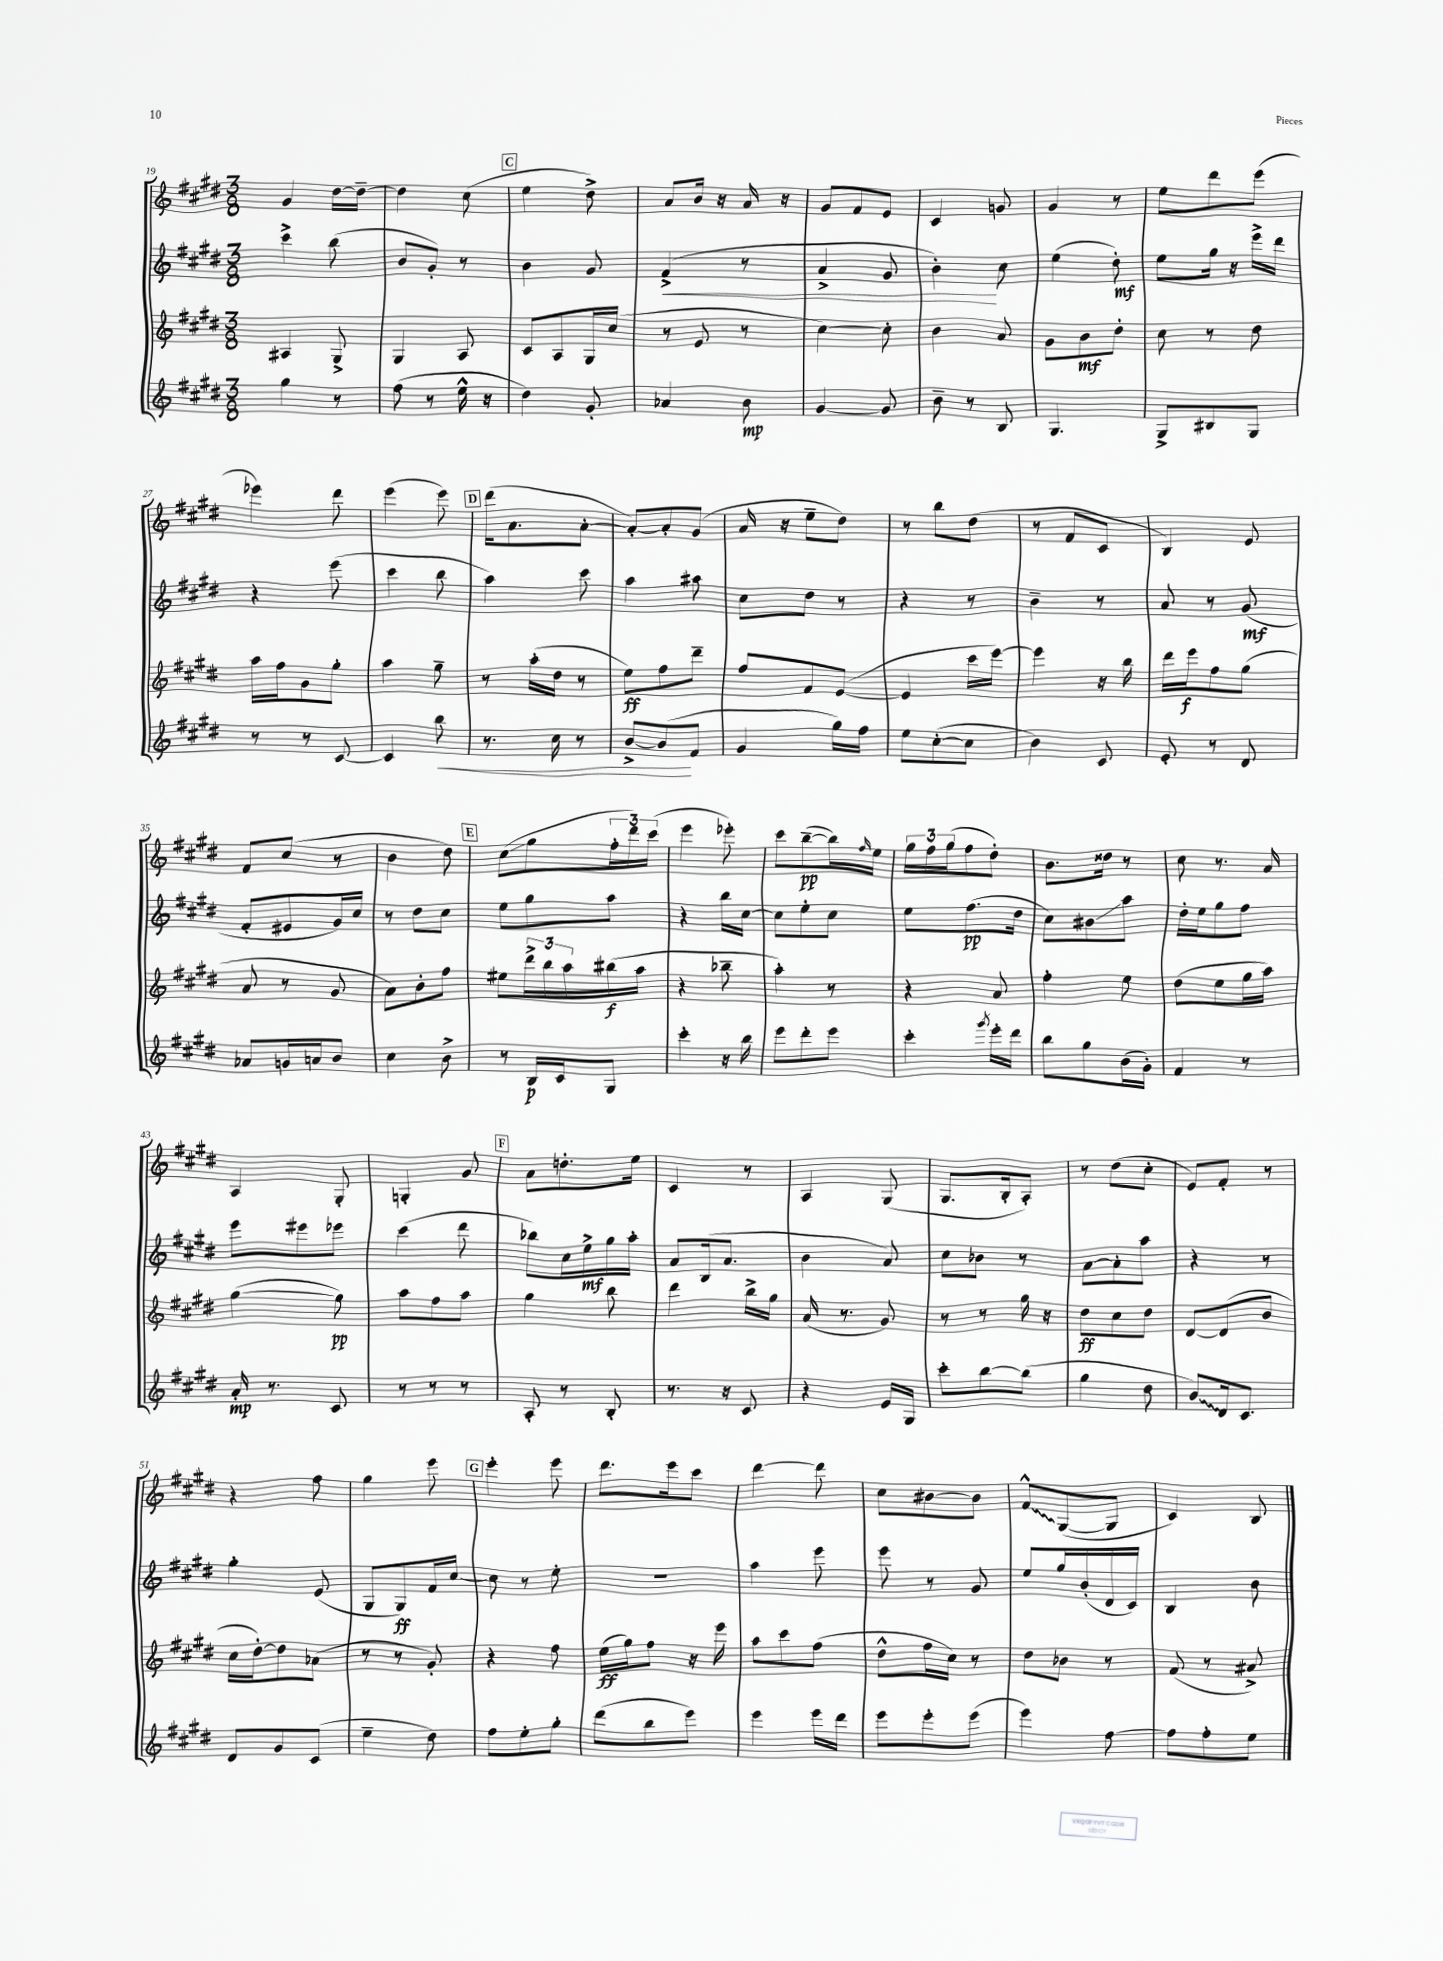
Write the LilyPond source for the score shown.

<<
\new StaffGroup <<
\new Staff = "s0" {
    \clef treble \key e \major \numericTimeSignature \time 3/8
    gis'4 dis''16~ dis''16~-- |
    dis''4 cis''8( |
    \mark \markup { \box "C" } e''4 dis''8->) |
    a'8 b'16 r16 a'16 r16 |
    gis'8 fis'8 e'8 |
    cis'4 g'8 |
    gis'4 r8 |
    e''8 dis'''8 e'''8( |
    ees'''4) dis'''8 |
    e'''4( e'''8) |
    \mark \markup { \box "D" } dis'''16( a'8. a'8~-. |
    a'8~-.) a'8-. gis'8( |
    a'16 r16 e''8-- dis''8) |
    r8 b''8 dis''8( |
    r8 fis'8 cis'8 |
    b4) e'8 |
    fis'8 cis''8( r8 |
    b'4 dis''8) |
    \mark \markup { \box "E" } cis''8\glissando( gis''8 \tuplet 3/2 { fis''16-. dis'''16) cis'''16( } |
    e'''4 ees'''8-.) |
    cis'''8 b''8~--\pp( b''16) \grace { fis''16 } e''16 |
    \tuplet 3/2 { gis''16 fis''16 gis''16( } fis''8 dis''8-.) |
    b'8. disis''16 r8 |
    cis''8 r8. a'16 |
    a4 gis8-. |
    g4-. gis'8 |
    \mark \markup { \box "F" } a'8 d''8.-. e''16 |
    cis'4 r8 |
    a4 gis8( |
    gis8. b16-. a8-.) |
    r8 dis''8( cis''8-. |
    e'8) fis'8-. r8 |
    r4 fis''8 |
    gis''4 e'''8 |
    \mark \markup { \box "G" } e'''4-. e'''8 |
    dis'''8. e'''16 cis'''8 |
    dis'''4~ dis'''8 |
    cis''8 bis'8~ bis'8 |
    \once \override Glissando.style = #'zigzag fis'8-^\glissando gis8~( gis8 |
    cis'4) b8 \bar "|." |
}
\new Staff = "s1" {
    \clef treble \key e \major \numericTimeSignature \time 3/8
    cis'''4-> b''8( |
    b'8 gis'8-.) r8 |
    \mark \markup { \box "C" } b'4 gis'8 |
    fis'4->\<( r8 |
    a'4-> gis'8 |
    b'4-.\!) cis''8 |
    e''4( dis''8-.\mf) |
    e''8 gis''16 r16 e'''16-> dis'''16 |
    r4 e'''8( |
    cis'''4 b''8 |
    \mark \markup { \box "D" } a''4) cis'''8 |
    a''4 ais''8 |
    cis''8 dis''8 r8 |
    r4 r8 |
    b'4-- r8 |
    a'8 r8 gis'8\mf( |
    fis'8-. eis'8 gis'16) cis''16 |
    r8 dis''8 cis''8 |
    \mark \markup { \box "E" } e''8 gis''8 a''8 |
    r4 b''16 cis''16~ |
    cis''8 e''8-. cis''8 |
    e''8 fis''8.\pp( dis''16 |
    cis''8) bis'8\glissando a''8 |
    dis''16-. e''16 gis''8 fis''8 |
    e'''8 eis'''8 ees'''8 |
    cis'''4( dis'''8 |
    \mark \markup { \box "F" } bes''8) cis''16 e''16->\mf gis''16 a''16-. |
    a'8 b16( a'8. |
    b'4 a'8) |
    cis''8 bes'8 r8 |
    a'8~ a'8-. a''8 |
    r4 r8 |
    gis''4-. e'8( |
    gis8 gis8\ff) fis'16 cis''16~ |
    \mark \markup { \box "G" } cis''8 r8 e''8-. |
    R4. |
    a''4 e'''8 |
    e'''8 r8 gis'8 |
    e''8 gis''16 b'16-.( dis'16 cis'16) |
    b4 b'8 \bar "|." |
}
\new Staff = "s2" {
    \clef treble \key e \major \numericTimeSignature \time 3/8
    ais4 gis8-> |
    gis4 a8 |
    \mark \markup { \box "C" } cis'8 a8 gis16 cis''16( |
    r8 e'8 r8 |
    cis''4~) cis''8-. |
    b'4 a'8 |
    gis'8 b'8\mf dis''8-. |
    cis''8 r8 dis''8 |
    a''16 fis''16 gis'8 gis''8-. |
    a''4 gis''8-- |
    \mark \markup { \box "D" } r8 a''16-.( dis''16 r8 |
    e''8\ff) fis''8 dis'''8-- |
    fis''8 fis'8 e'8~( |
    e'4 cis'''16 e'''16~) |
    e'''4 r16 b''16 |
    dis'''16 e'''16\f fis''8 gis''8( |
    a'8 r8 gis'8 |
    a'8) b'8-. fis''8 |
    \mark \markup { \box "E" } eis''8 \tuplet 3/2 { dis'''16-> b''16 a''16 } bis''16\f( a''16 |
    r4 bes''8-- |
    a''4-.) r8 |
    r4 a'8 |
    fis''4-. e''8 |
    dis''8( e''8 gis''16 a''16) |
    gis''4~( gis''8\pp) |
    a''8 fis''8 a''8 |
    \mark \markup { \box "F" } gis''4 b''8 |
    dis'''4 b''16-> gis''16 |
    a'16( r8. gis'8) |
    r8 r8 gis''16 r16 |
    dis''8\ff cis''8 dis''8 |
    dis'8~ dis'8( b'8 |
    cis''16 dis''16~-.) dis''8 aes'8( |
    r8 r8 gis'8-.) |
    \mark \markup { \box "G" } r4 fis''8 |
    e''16\ff( gis''16) fis''8 r16 e'''16 |
    a''8 cis'''8 fis''8( |
    dis''8-^ fis''16 cis''16) r8 |
    dis''8 bes'8 r8 |
    fis'8( r8 ais'8->) \bar "|." |
}
\new Staff = "s3" {
    \clef treble \key e \major \numericTimeSignature \time 3/8
    gis''4 r8 |
    fis''8( r8 e''16-^ r16 |
    \mark \markup { \box "C" } dis''4) gis'8-. |
    aes'4 b'8\mp |
    gis'4~ gis'8 |
    b'8-- r8 b8 |
    gis4. |
    gis8-> bis8 gis8 |
    r8 r8 cis'8~ |
    cis'4 b''8\< |
    \mark \markup { \box "D" } r8. cis''16 r8 |
    b'8~-> b'8\!( fis'8 |
    gis'4 gis''16) fis''16 |
    e''8 cis''8~-.( cis''8 |
    b'4) cis'8 |
    e'8-. r8 dis'8 |
    aes'8 g'16 a'16 b'8 |
    cis''4 b'8-> |
    \mark \markup { \box "E" } r8 b16\p cis'16 gis8 |
    cis'''4-. r16 b''16 |
    e'''8 dis'''8-. e'''8 |
    cis'''4-. \acciaccatura { gis'''8 } e'''16-. dis'''16 |
    b''8 gis''8 b'16( gis'16-.) |
    fis'4 r8 |
    a'16-.\mp r8. cis'8 |
    r8 r8 r8 |
    \mark \markup { \box "F" } a8-. r8 b8-. |
    r8. r16 cis'8 |
    r4 e'16 gis16 |
    cis'''8-. b''8~ b''8( |
    gis''4 dis''8 |
    \once \override Glissando.style = #'zigzag b'8\glissando) dis'16 cis'8. |
    dis'8 gis'8 cis'8( |
    e''4-- dis''8) |
    \mark \markup { \box "G" } fis''8 e''8-. gis''8-. |
    dis'''8( b''8 e'''8) |
    e'''4 e'''16 dis'''16 |
    e'''8 e'''8-. e'''8( |
    e'''4) fis''8~ |
    fis''8 fis''8-. e''8 \bar "|." |
}
>>
>>
\layout { \context { \Score currentBarNumber = #19 } }
